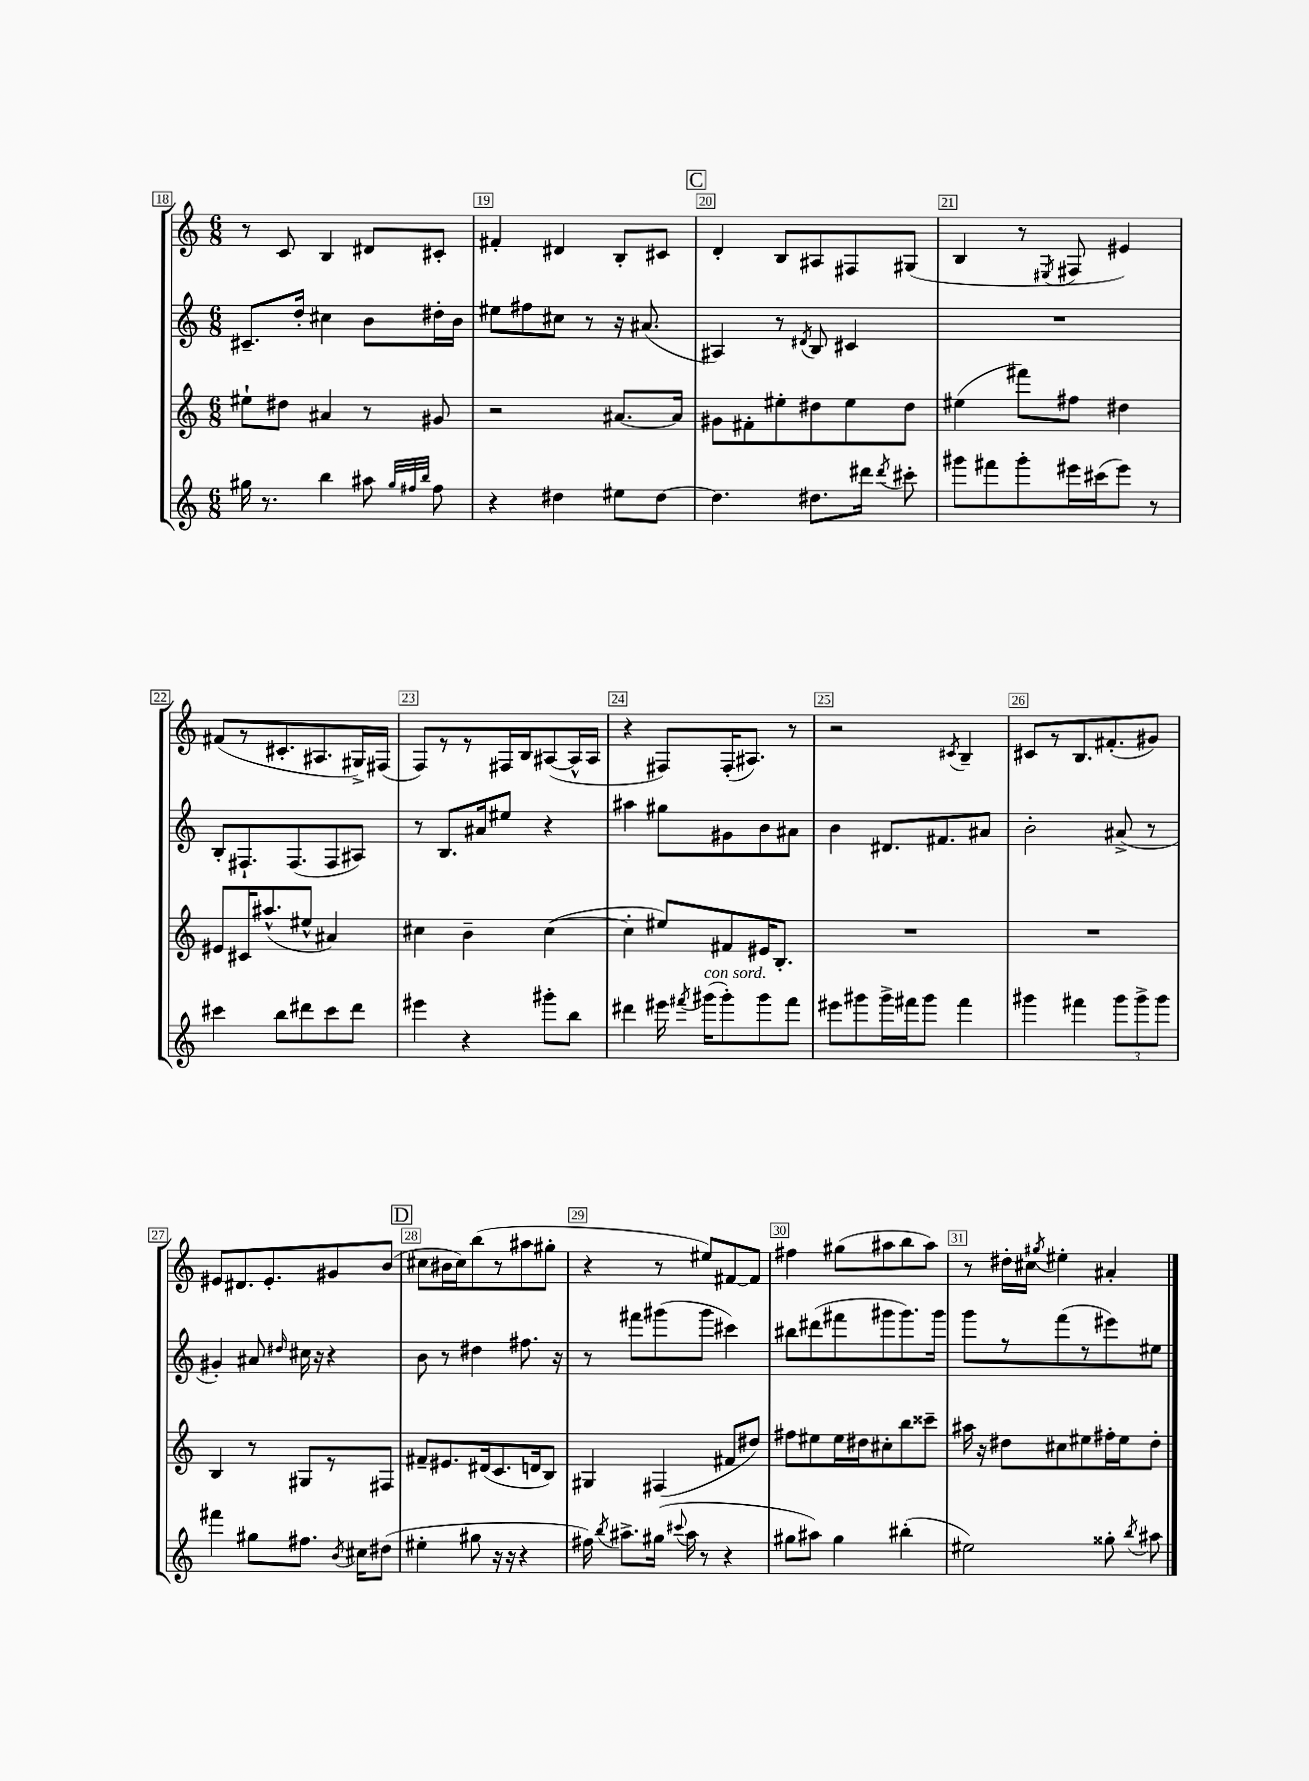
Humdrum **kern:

**kern	**kern	**kern	**kern
*part4	*part3	*part2	*part1
*staff4	*staff3	*staff2	*staff1
*clefG2	*clefG2	*clefG2	*clefG2
*k[]	*k[]	*k[]	*k[]
*M6/8	*M6/8	*M6/8	*M6/8
=18	=18	=18	=18
16gg#X\	8ee#X`\L	8.c#X~/L	8r
8.r	.	.	.
.	8dd#X\J	.	8c/
.	.	16dd'/Jk	.
4bb\	4a#X/	4cc#X\	4B/
8aa#X\	8r	8b\L	8d#X/L
32qqgg#/LLL	.	.	.
32qqff#X/	.	.	.
32qqbb/JJJ	.	.	.
8ff#\	8g#X/	16dd#X'\L	8c#X'/J
.	.	16b\JJ	.
=19	=19	=19	=19
4r	2r	8ee#X\L	4f#X'/
.	.	8ff#X\	.
4dd#X\	.	8cc#X\J	4d#X/
.	.	8r	.
8ee#X\L	[8.a#X/L	16r	8B'/L
.	.	(8.a#X/	.
[8dd#\J	.	.	8c#X/J
.	16a#/Jk]	.	.
!!LO:REH:place=s1:t=C
=20	=20	=20	=20
4.dd#\]	8g#X\L	4A#X/)	4d'/
.	8f#X'\	.	.
.	8ee#X'\	8r	8B/L
.	.	8qd#X/	.
8.dd#X\L	8dd#X\	8B/	8A#X/
.	8ee#\	4c#X/	8F#X/
16ddd#X\Jk	.	.	.
8qddd#/	.	.	.
8ccc#X'\	8dd#\J	.	(8G#X/J
=21	=21	=21	=21
8ggg#X\L	(4ee#X\	2.r	4B/
8fff#X\	.	.	.
8ggg#'\	8fff#X\L)	.	8r
.	.	.	8qE#X/
16eee#X\L	8ff#X\J	.	8F#X/
(16ccc#X\J	.	.	.
8eee#\J)	4dd#X\	.	4e#X/)
8r	.	.	.
!!LO:LB:g=z
=22	=22	=22	=22
4ccc#X\	8e#X/L	8B'/L	(8f#X/L
.	16c#X/K	8.F#X`/	8r
.	(8.aa#X^^/	.	.
8bb\L	.	.	8.c#X'/
.	.	(8.F#/	.
8ddd#X\	8ee#X^^/J	.	.
.	.	.	8.A#X/
8ccc#\	4a#X/)	8F#/	.
8ddd#\J	.	8A#X/J)	16G#X^/L)
.	.	.	(16F#X/JJ
=23	=23	=23	=23
4eee#X\	4cc#X\	8r	8F/L)
.	.	8.B/L	8r
4r	4b~\	.	8r
.	.	16a#X/k	.
.	.	8ee#X/J	16F#X/L
.	.	.	16B/J
8ggg#X'\L	([4cc#\	4r	([8A#X/
8bb\J	.	.	16A#^^/L]
.	.	.	16A#/JJ
=24	=24	=24	=24
4ddd#X\	4cc#'\]	4aa#X\	4r
16eee#X\	8ee#X/L)	8gg#X\L	8F#X/L)
8qfff#X/	.	.	.
!LO:TX:a:i:t=con sord.	!	!	!
(16ggg#X\KL	.	.	.
8ggg#'\)	8f#X/	8g#X\	(16F#'/K
.	.	.	8.A#X/J)
8ggg#\	16e#X/K	8b\	.
.	8.B'/J	.	.
8fff#\J	.	8a#X\J	8r
=25	=25	=25	=25
8eee#X\L	2.r	4b\	2r
8ggg#X\	.	.	.
16ggg#^\L	.	8.d#X/L	.
16fff#X\J	.	.	.
8ggg#\J	.	.	.
.	.	8.f#X/	.
.	.	.	8qc#X/
4fff#\	.	.	4B~/
.	.	8a#X/J	.
=26	=26	=26	=26
4ggg#X\	2.r	2b'\	8c#X/L
.	.	.	8r
4fff#X\	.	.	8.B/
.	.	.	(8.f#X'/
12ggg#\L	.	(8a#X^/	.
12ggg#^\	.	.	.
.	.	8r	8g#X/J)
12ggg#\J	.	.	.
!!LO:LB:g=z
=27	=27	=27	=27
4fff#X\	4B/	4g#X'/)	8e#X/L
.	.	.	8.d#X/
8gg#X\L	8r	8a#X/	.
.	.	.	8.e#'/
.	.	16qqdd#X/	.
8.ff#X\J	8G#X/L	16cc#X\	.
.	.	16r	.
.	8r	4r	8g#X/
8qb/	.	.	.
16cc#X\KL	.	.	.
(8dd#X\J	8F#X/J	.	(8b/J
!!LO:REH:place=s1:t=D
=28	=28	=28	=28
4ee#X'\	8f#X~/L	8b\	8cc#X\L
.	8.e#X/	8r	16b#X\L
.	.	.	16cc#\J)
8gg#X\	.	4dd#X\	(8bb\
.	(16d#X/k	.	.
16r	8.c/	.	8r
16r	.	.	.
4r	.	8.ff#X\	8aa#X\
.	16dn/k	.	.
.	8B/J)	.	8gg#X'\J
.	.	16r	.
=29	=29	=29	=29
16ff#X\)	4G#X/	8r	4r
8qbb/	.	.	.
8.aa#X^\L	.	.	.
.	.	8fff#X\L	.
(16gg#X\Jk	(4F#X/	(8ggg#X\	8r
8qqccc#X/	.	.	.
16aa#\	.	.	.
8r	.	8ggg#\J	8ee#X/L)
4r	8f#X/L	4ccc#X\)	[8f#X/
.	8dd#X/J)	.	8f#/J]
=30	=30	=30	=30
8gg#X\L	8ff#X\L	8bb#X\L	4ff#X\
8aa#X\J)	8ee#X\	(8ddd#X\	.
4gg#\	16ee#\L	8fff#X\	(8gg#X\L
.	16dd#X\J	.	.
.	8cc#X'\	8ggg#X\	8aa#X\
(4bb#X'\	8bb\	8.ggg#\)	8bb\
.	8ccc##X~\J	.	8aa#\J)
.	.	16ggg#\Jk	.
=31	=31	=31	=31
2ee#X\)	16aa#X\	8ggg\L	8r
.	16r	.	.
.	8dd#X\L	8r	16dd#X'\LL
.	.	.	16cc#X\JJ
.	.	.	8qgg#X/
.	8cc#X\	(8fff\	4ee#X'\
.	8ee#X\	8r	.
8gg##X'\	16ff#X'\L	8eee#X\)	4a#X'/
.	16ee#\J	.	.
8qbb/	.	.	.
8aa#X\	8dd#'\J	8ee#X\J	.
==	==	==	==
*-	*-	*-	*-
